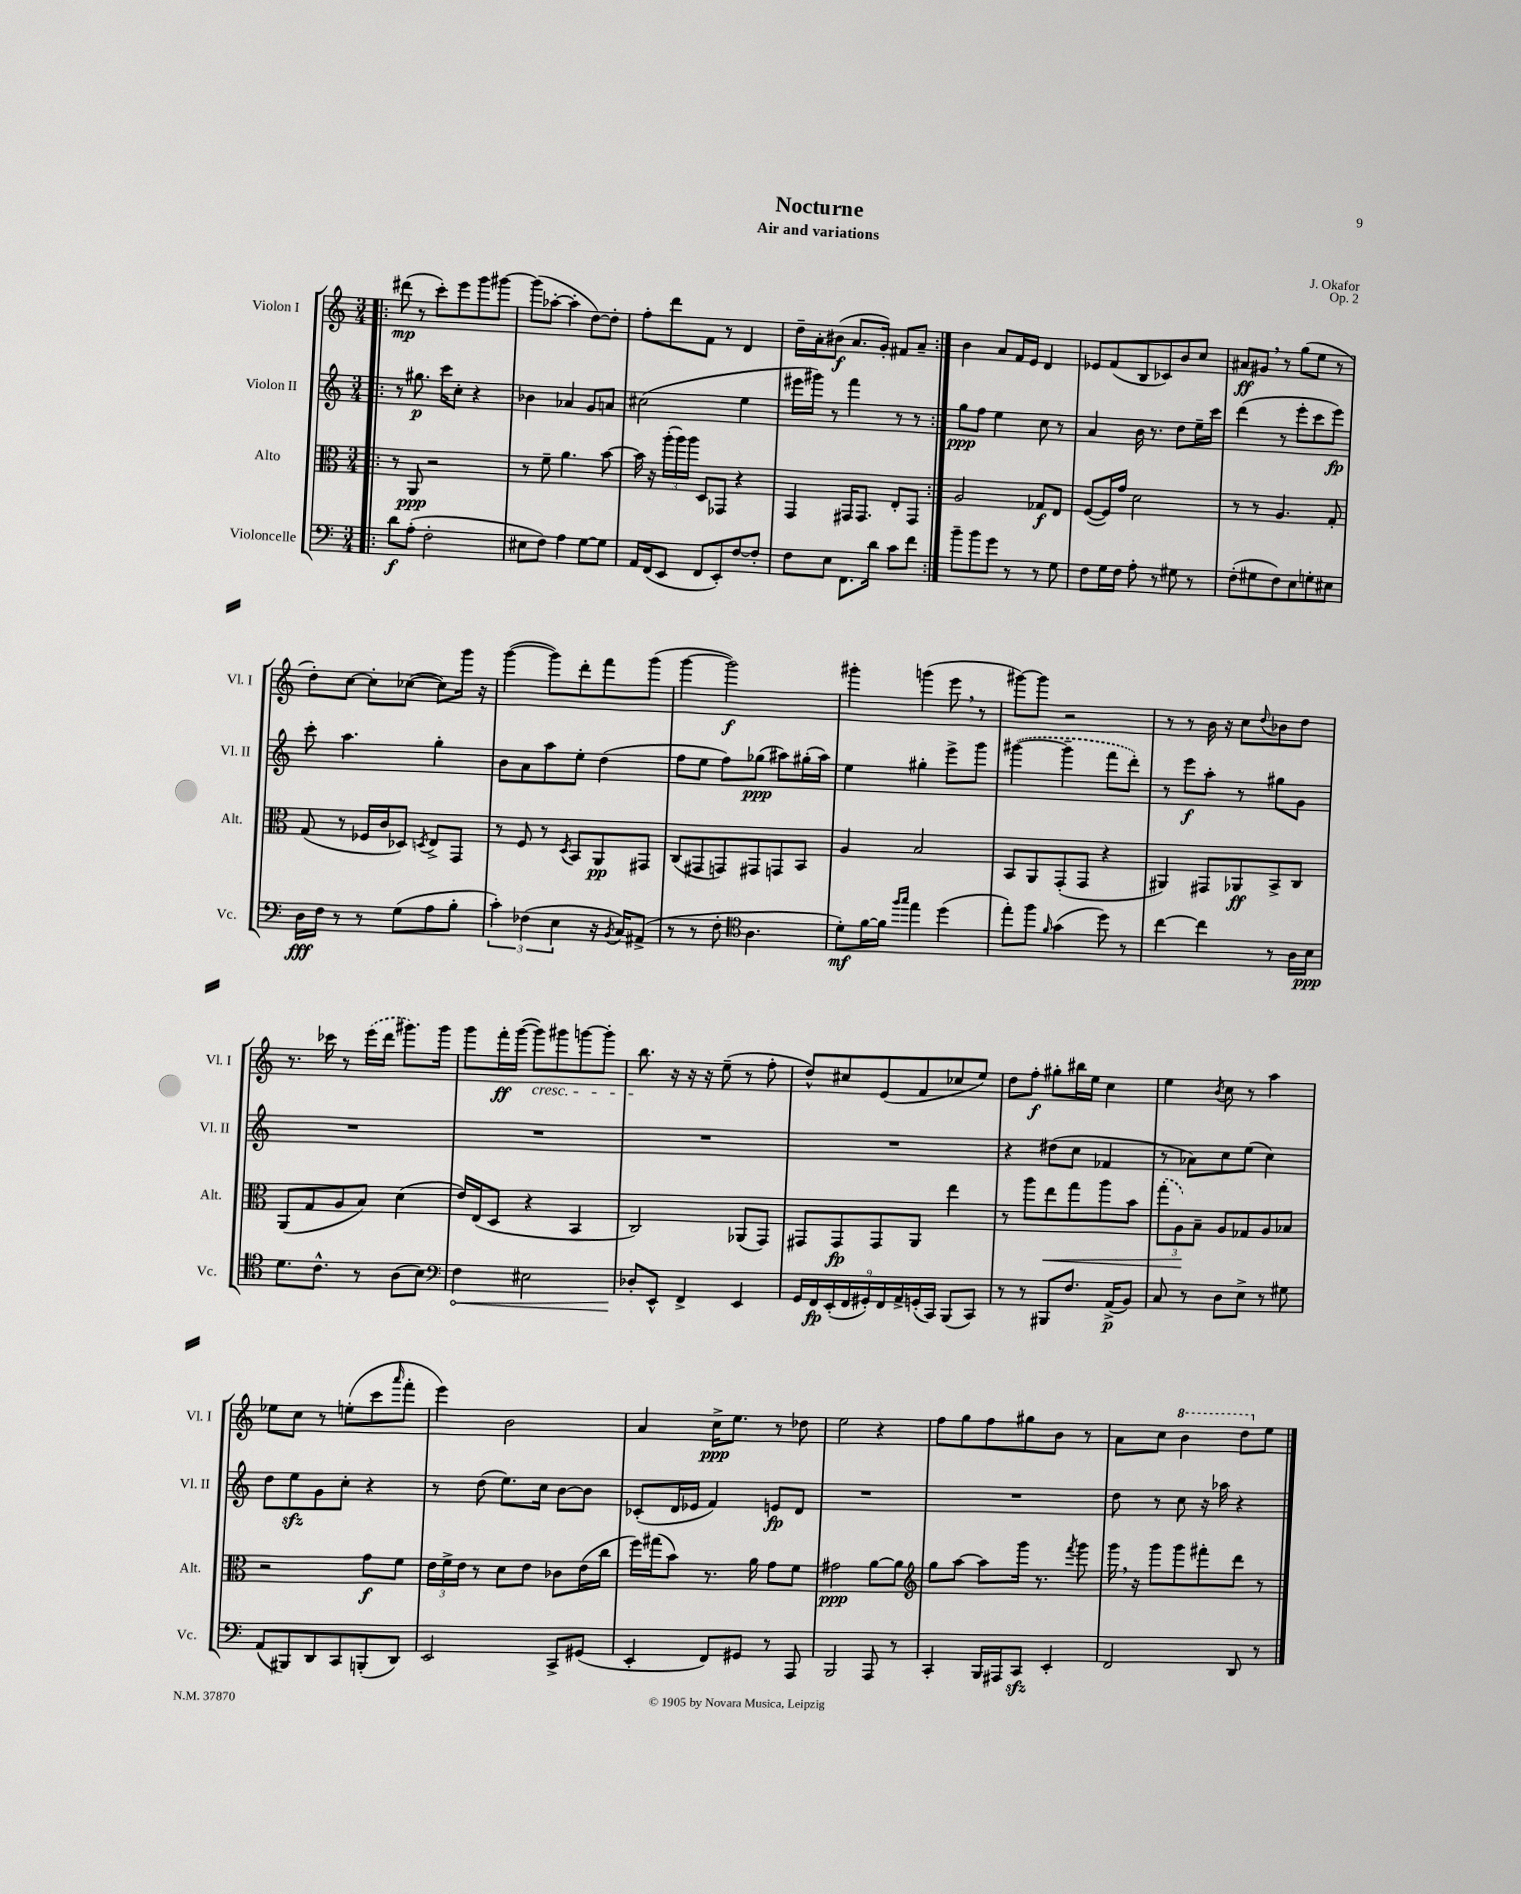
\header { title = "Nocturne" composer = "J. Okafor" subtitle = "Air and variations" opus = "Op. 2" }
<<
\new StaffGroup <<
\new Staff = "s0" \with { instrumentName = "Violon I" shortInstrumentName = "Vl. I" } {
    \clef treble \key c \major \numericTimeSignature \time 3/4
    \repeat volta 2 { \bar ".|:" dis'''8\mp( r8 c'''8-.) e'''8 g'''8 gis'''8~ |
    gis'''8( aes''8~-. aes''4-. d''8~) d''8-. |
    f''8-. d'''8 f'8 r8 d'4 |
    d''16-- a'16-. bis'8\f( a'8. g'16-.) fis'8 a'8-- | }
    b'4 a'8 f'16 e'16 d'4 |
    ees'8 f'8( b8 ces'8) b'8 c''8 |
    ais'8\ff gis'8 \breathe r8 g''8( e''8 r8 |
    d''8-.) c''8~ c''8-. ces''8~( ces''8) g'''16 r16 |
    g'''4~( g'''8) d'''8-. f'''8 g'''8( |
    g'''4~ g'''2\f) |
    gis'''4-. g'''4( e'''8 \breathe r8 |
    gis'''8~) gis'''8 r2 |
    r8 r8 b'16 r16 c''8 \appoggiatura { d''8 } bes'8 d''8 |
    r8. ces'''16 r8 \once \slurDashed e'''16( d'''16 gis'''8.) gis'''16 |
    g'''8 f'''16-.\ff g'''16~( g'''8\cresc) gis'''8 g'''8~ g'''8-. |
    b''8.\! r16 r16 r16 e''8--( r8 f''8-. |
    d''8-^) cis''8 e'8( f'8 ces''8 e''8) |
    d''8 f''8-.\f gis''8-. bis''16 e''16 c''4 |
    e''4 \acciaccatura { b'8 } c''8 r8 a''4 |
    ees''8 c''8 r8 e''8-.( c'''8 \grace { a'''16 } f'''8-. |
    e'''4) b'2 |
    a'4 c''16->\ppp e''8. r8 des''8 |
    e''2 r4 |
    f''8 g''8 f''8 gis''8 b'8 r8 |
    a'8 c''8 \ottava #1 b''4 d'''8 \ottava #0 e''8 \bar "|." |
}
\new Staff = "s1" \with { instrumentName = "Violon II" shortInstrumentName = "Vl. II" } {
    \clef treble \key c \major \numericTimeSignature \time 3/4
    \repeat volta 2 { \bar ".|:" r8 gis''8.\p c'''16 c''8-. r4 |
    bes'4 aes'4 g'8 a'8 |
    cis''2( e''4 |
    eis'''16 gis'''16) r8 f'''4 r8 r8 | }
    g''8\ppp f''8 e''4 c''8 r8 |
    a'4 b'16 r8. d''8 e''16-- c'''16 |
    d'''4( r8 e'''8-. c'''8 e'''8\fp) |
    c'''8-. a''4. g''4-. |
    b'8 a'8 a''8 e''8-. d''4( |
    f''8 e''8 f''8) ges''8\ppp( ais''8) gis''16-.( ais''16) |
    e''4 gis''4-. e'''8-> g'''8 |
    \once \slurDashed gis'''4~( gis'''4-- f'''8 d'''8-.) |
    r8 e'''8\f a''8-. r8 gis''8 g'8 |
    R2. |
    R2. |
    R2. |
    R2. |
    r4 dis''8( c''8 fes'4 |
    r8 aes'8) c''8 e''8( c''4) |
    d''8 e''8\sfz g'8 c''8-. r4 |
    r8 d''8( e''8.) c''16 b'8~ b'8 |
    ces'8-.( d'16 ees'16 f'4) e'8\fp d'8 |
    R2. |
    R2. |
    d''8 r8 c''8 r16 aes''16 r4 \bar "|." |
}
\new Staff = "s2" \with { instrumentName = "Alto" shortInstrumentName = "Alt." } {
    \clef alto \key c \major \numericTimeSignature \time 3/4
    \repeat volta 2 { \bar ".|:" r8 a,8\ppp r2 |
    r8 f'8-- a'4. b'8~ |
    b'16 r16 \tuplet 3/2 { a''16-.( a''16) a''16 } d8 ges,8 r4 |
    g,4 gis,16 gis,8. e8-. gis,8 | }
    a2 ges8\f e8 |
    f8~( f16) g'16 d'2 |
    r8 r8 a4. g8-. |
    g8( r8 fes16 c'16 des8) \acciaccatura { d8 } e8-> g,8 |
    r8 f8 r8 \acciaccatura { d8 } b,8 a,8\pp gis,8 |
    c8( gis,8 g,8) gis,8 g,8 b,8 |
    a4 b2 |
    b,8 a,8 g,8-.( g,8 r4 |
    ais,4) gis,8 aes,8\ff b,8-> c8 |
    a,8( g8 a8 b8) d'4( |
    e'16) e16( d8 r4 b,4 |
    c2) aes,8( g,8) |
    gis,8 gis,8\fp gis,8 a,8 e''4 |
    r8 a''8 e''8\< g''8 a''8 b'8 |
    \tuplet 3/2 { \once \slurDashed g''8-.( a8\!) b8-- } a8 ges8 a8 bes8 |
    r2 g'8\f f'8 |
    \tuplet 3/2 { e'16 f'16-> e'16 } r8 d'8 e'8 ces'8 e'16( c''16 |
    f''16) gis''16( b'8) r8. a'16 g'8 f'8 |
    gis'2\ppp a'8~ a'8 |
    \clef treble g''8 a''8~ a''8 g'''16 r8. \acciaccatura { f'''8 } g'''8 |
    g'''16 \breathe r16 g'''8 g'''8 fis'''8-. d'''8 r8 \bar "|." |
}
\new Staff = "s3" \with { instrumentName = "Violoncelle" shortInstrumentName = "Vc." } {
    \clef bass \key c \major \numericTimeSignature \time 3/4
    \repeat volta 2 { \bar ".|:" d'8\f a8-.( f2-. |
    eis8 f8) a4 g8~ g8 |
    a,16 f,16( e,8 f,8 e,8-.) f8~ f8-. |
    f8 e8 f,8. d'16 c'8 f'8 | }
    b'8-- b'8 g'8 r8 r8 g8 |
    f8 g16 f16 a8-. r8 gis8 r8 |
    f8-.( gis8 f8) e8 g8-. eis8 |
    d16\fff f16 r8 r8 g8( a8 b8-. |
    \tuplet 3/2 { c'4-.) fes4( e4 } r16 \acciaccatura { b,8 } c16) ais,8->( |
    r8 r8 f8-. \clef tenor a4. |
    d'8-.\mf) f'16~ f'16 \grace { f''16 g''16 } e''4 d''4( |
    e''8-.) f''8 \grace { f'16 } g'4( d''8) r8 |
    c''4~ c''4 r8 a16 b16\ppp |
    d'8. c'8.-^ r8 a8( b8) |
    \clef bass \once \override Hairpin.circled-tip = ##t f4\< eis2 |
    des8-.\! e,8-^ f,4-> e,4 |
    \tuplet 9/8 { g,16 f,16\fp e,16-.( f,16 gis,16-.) f,16 a,16-> g,16-.( c,16) } b,,8( c,8) |
    r8 r8 bis,,8 f8. a,16->\p( b,8) |
    c8 r8 d8 e8-> r8 gis8 |
    a,8( bis,,8) d,8 c,8 b,,8-.( d,8) |
    e,2 c,8-> gis,8( |
    e,4-. f,8) gis,8 r8 a,,8 |
    b,,2 a,,8 r8 |
    c,4-. b,,16 ais,,16 c,8\sfz e,4-. |
    f,2 d,8 r8 \bar "|." |
}
>>
>>
\layout { \context { \Score \remove "Bar_number_engraver" } }
